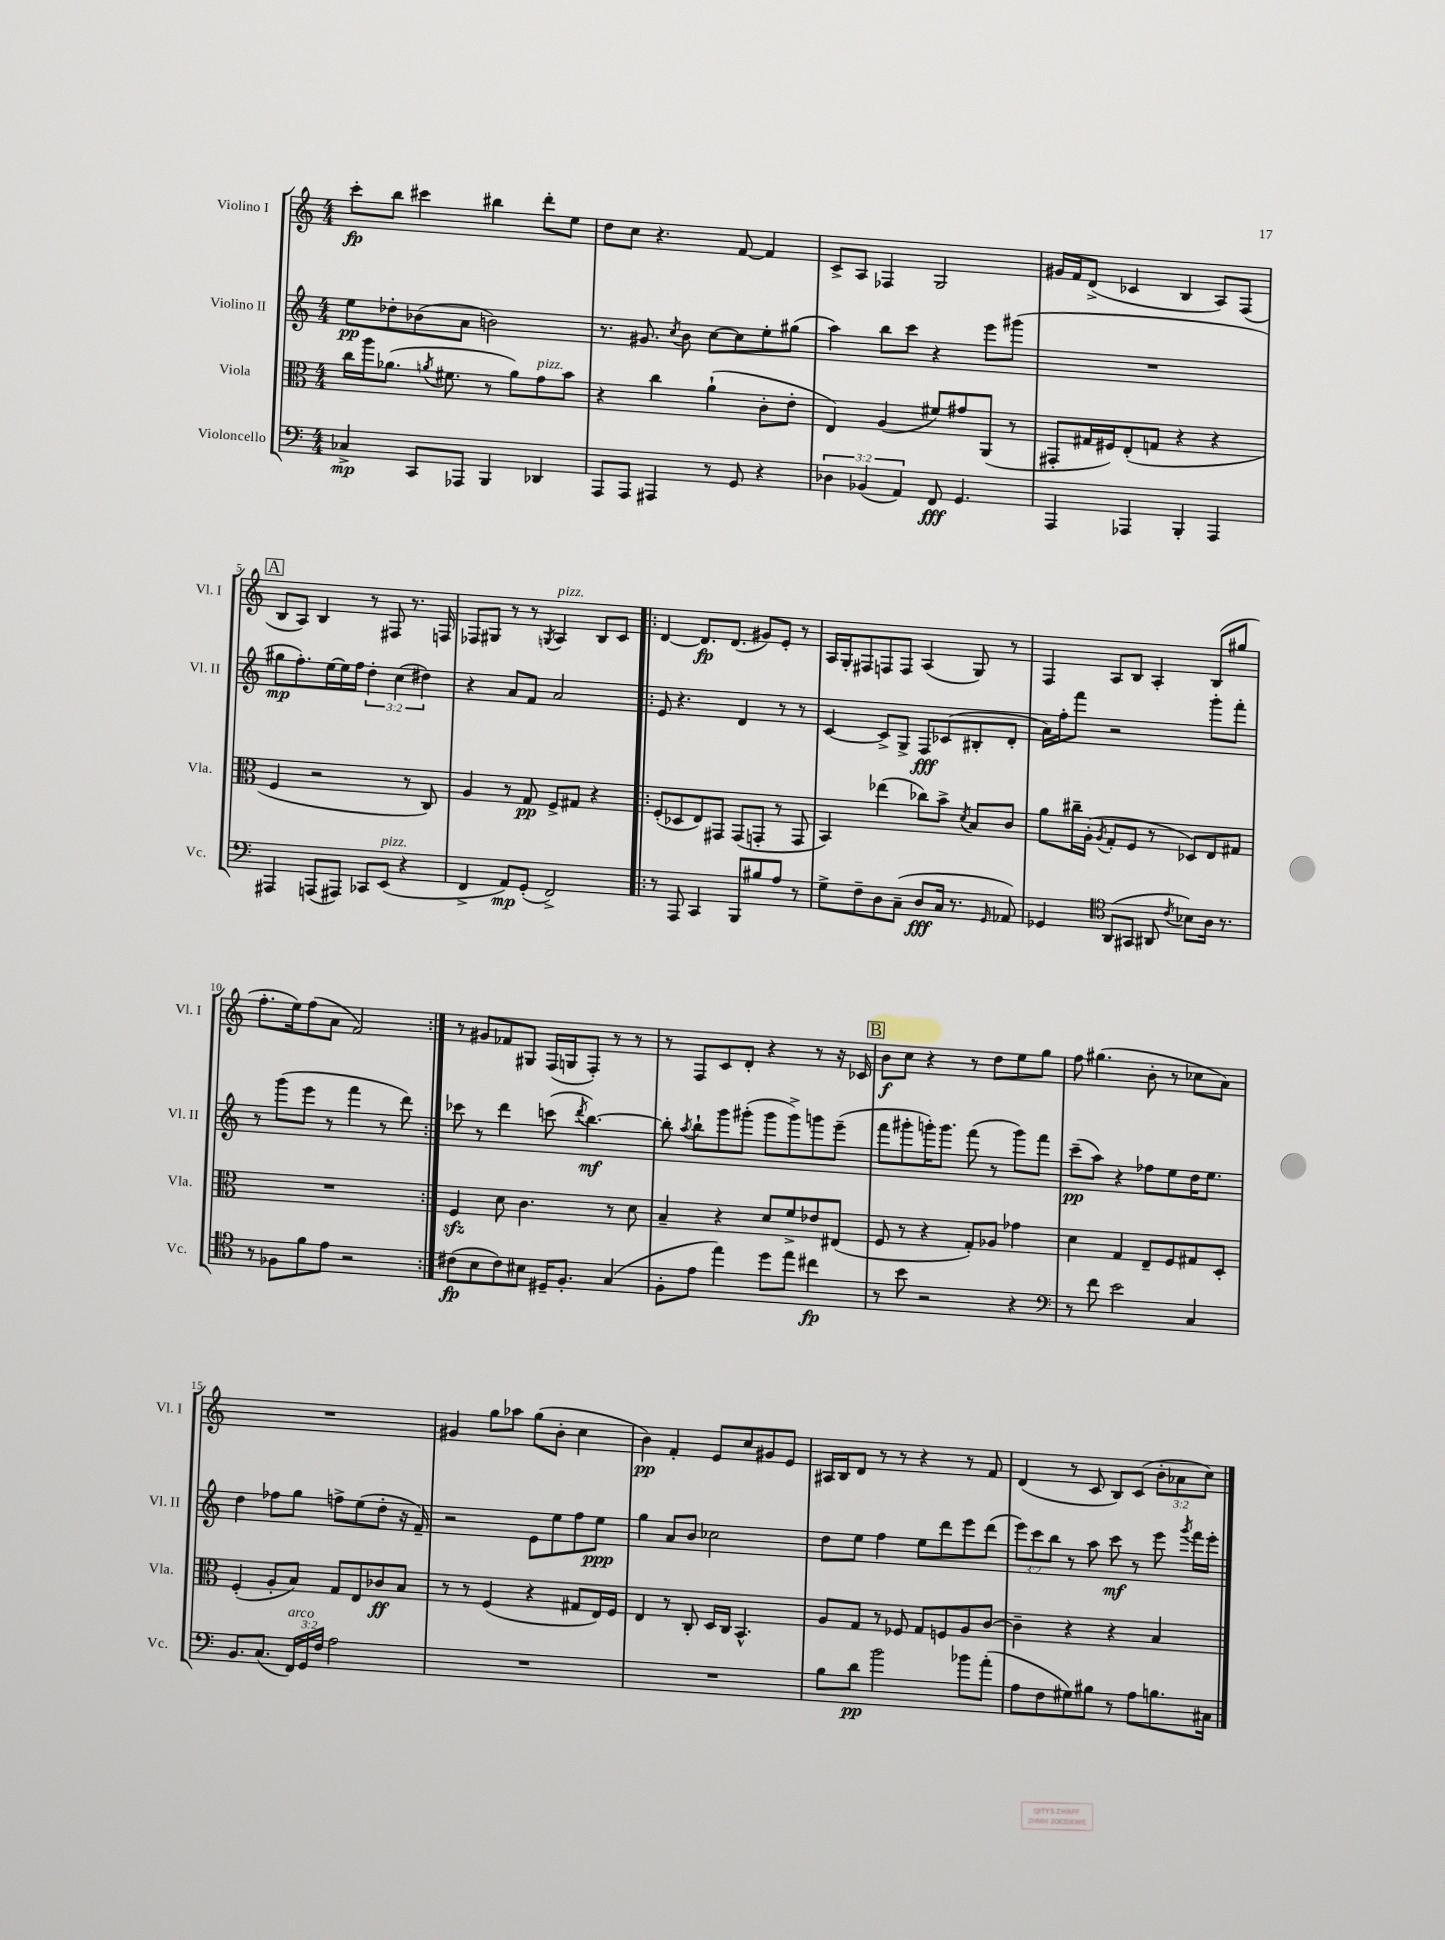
<<
\new StaffGroup <<
\new Staff = "s0" \with { instrumentName = "Violino I" shortInstrumentName = "Vl. I" } {
    \clef treble \key c \major \numericTimeSignature \time 4/4 \override Staff.TupletNumber.text = #tuplet-number::calc-fraction-text
    \autoBeamOff c'''8[-.\fp b''8] cis'''4 bis''4 d'''8[-. e''8] |
    d''8[ c''8] r4. f'8~ f'4 |
    c'8[-> a8] fes4 g2 |
    gis'16[ f'16 d'8]->( ces'4 b4 a8[) f8]( |
    \mark \markup { \box "A" } b8[ a8]) b4 r8 fis8 r8. f16 |
    fes8[ gis8] r8 r8 \acciaccatura { g8 } a4^\markup { \italic "pizz." } b8[ c'8] |
    \repeat volta 2 { d'4~ d'8.[\fp d'8.]( gis'8[) e'8]-. r8 |
    a16[ g16-. fis8 f8 f8] a4( g8) r8 |
    f4 a8[ b8] a4-. b8[( gis''8] |
    f''8.[-. e''16) f''8( a'8] f'2) | }
    r8 gis'8[ fes'8 gis8] f16[( g16 f8]-.) r8 r8 |
    r8 f8[ c'8 d'8]-. r4 r8 r16 ces'16 |
    \mark \markup { \box "B" } b'8[\f c''8] r4 r8 d''8[ e''8 g''8] |
    f''8 gis''4.( b'8-. r8 ces''8[ a'8]) |
    R1 |
    gis'4 g''8[ aes''8] g''8[( b'8]-. c''4 |
    b'4\pp) f'4-. e'8[ c''8 gis'8 e'8] |
    ais16[ b16 d'8] r8 r8 r4 r8 f'8 |
    d'4( r8 c'8 b8[) c'8]( \tuplet 3/2 { b'8[-. aes'8 c''8]) } \bar "|." |
}
\new Staff = "s1" \with { instrumentName = "Violino II" shortInstrumentName = "Vl. II" } {
    \clef treble \key c \major \numericTimeSignature \time 4/4 \override Staff.TupletNumber.text = #tuplet-number::calc-fraction-text
    \autoBeamOff e''8[\pp des''8-. bes'8( a'8] b'2) |
    r8. gis'8. \acciaccatura { c''8 } b'8 c''8[~ c''8 e''8-. gis''8]( |
    a''4) b''8[ c'''8] r4 e'''8[ gis'''8]( |
    R1 |
    \mark \markup { \box "A" } gis''8[\mp f''8.-.) e''16~ e''16 f''16] \tuplet 3/2 { d''4-. c''4( dis''4) } |
    r4 a'8[ f'8] a'2 |
    \repeat volta 2 { e'8 r4. d'4 r8 r8 |
    c'4~ c'8[-> g8]-> f8[\fff ces'8( bis8-. d'8]-. |
    a'16[) f''16-. f'''8] r2 g'''8[-. f'''8]-. |
    r8 g'''8[( e'''8] r8 f'''4 r8 d'''8) | }
    ces'''8 r8 d'''4 c'''8( \acciaccatura { d'''8 } b''4.~\mf) |
    b''8-. \acciaccatura { a''8 } b''8[-! g'''8 gis'''8]-.( gis'''8[ gis'''8->) g'''8 e'''8]--( |
    \mark \markup { \box "B" } f'''8[ gis'''8-. g'''16-.) g'''8.] f'''8( r8 g'''8[) f'''8] |
    c'''8[--\pp( a''8]) r4 fes''8[ e''8 d''16 e''8.] |
    d''4 fes''8[ g''8] f''8[-> e''8( d''8]-. r16 f'16--) |
    r2 e'8[ e''8 f''8 e''8]\ppp |
    g''4 a'8[ b'8] ces''2 |
    d''8[ e''8] f''4 e''8[ d'''8 e'''8 d'''8]( |
    \tuplet 3/2 { e'''8[) c'''8 b''8] } r8 a''8 c'''8\mf r8 e'''8 \acciaccatura { g'''8 } f'''16[ e'''16]-. \bar "|." |
}
\new Staff = "s2" \with { instrumentName = "Viola" shortInstrumentName = "Vla." } {
    \clef alto \key c \major \numericTimeSignature \time 4/4
    \autoBeamOff c''16[ a''16 aes'8.]( \acciaccatura { a'8 } fis'8. r8 a'8[) g'8^\markup { \italic "pizz." } b'8] |
    r4 c''4 a'4-!( c'8[-. e'8]-. |
    e4) a4( fis'8[) gis'8 a,8]( r8 |
    gis,8[-. gis16 fis16) e8-.( g8] r4 r4 |
    \mark \markup { \box "A" } f4 r2 r8 c8) |
    a4 r8 g8\pp f8[-> gis8] r4 |
    \repeat volta 2 { f8[-.( des8 e8) gis,8] gis,8[( g,8]-. r8 g,8 |
    b,4) ees''4( ces''8[) b'8]-> \acciaccatura { d'8 } b8[ c'8] |
    a'8[ cis''16-- a16]-.( \acciaccatura { a8 } g8[-. f8] r8 des8[) e8 gis8] |
    R1 | }
    f4\sfz d'8 c'4. r8 d'8 |
    b4-- r4 d'8[ f'8-> ees'8 eis8]( |
    \mark \markup { \box "B" } f8 r8 r4 g8[-.) aes8] ges'4 |
    d'4 g4 e8[-- f8 gis8 d8]-. |
    f4-.( a8[-. b8]) g8[ e8 ces'8\ff b8] |
    r8 r8 f4( r4 gis8[ e16) f16] |
    e4 r8 c8-. d16[ c16] b,4.-^ |
    a8[ g8] r8 fes8 g8[ f8 a8 c'8]~ |
    c'4-- r4 r4 b4 \bar "|." |
}
\new Staff = "s3" \with { instrumentName = "Violoncello" shortInstrumentName = "Vc." } {
    \clef bass \key c \major \numericTimeSignature \time 4/4 \override Staff.TupletNumber.text = #tuplet-number::calc-fraction-text
    \autoBeamOff ces4->\mp c,8[ aes,,8] b,,4 des,4 |
    a,,8[ a,,8] ais,,4 r8 g,8 r4 |
    \tuplet 3/2 { des4 bes,4( a,4) } f,8\fff g,4. |
    a,,4 aes,,4 b,,4-. aes,,4 |
    \mark \markup { \box "A" } ais,,4 a,,8[( ais,,8]) ces,8[ e,8]^\markup { \italic "pizz." }( r4 |
    f,4-> a,8[\mp) g,8]-.( f,2->) |
    \repeat volta 2 { r8 a,,8 c,4 b,,8[ bis8 a8] r8 |
    g8[-> f8-- d8 c8]--( d8[\fff c16] r8. \grace { g,16 } aes,8) |
    ges,4 \clef tenor a,8[( gis,8] ais,8 \acciaccatura { c'8 } bes8[) a16] r8. |
    r8 fes8[ f'8 e'8] r2 | }
    cis'8[\fp( b8 cis'8) bis8] dis16[-- f8.]-. g4( |
    f8[-. e'8] e''4) d''8[ e''8] cis''4\fp |
    \mark \markup { \box "B" } r8 b'8 r2 r4 |
    \clef bass r8 f'8 e'2 c4 |
    b,8.[ c8.]( \tuplet 3/2 { f,16[^\markup { \italic "arco" }) g,16 f16] } a2 |
    R1 |
    R1 |
    b8[ d'8]\pp b'2 bes'8[ a'8]-.( |
    a8[ f8 gis8) bis8] r8 a8[ b8. cis16] \bar "|." |
}
>>
>>
